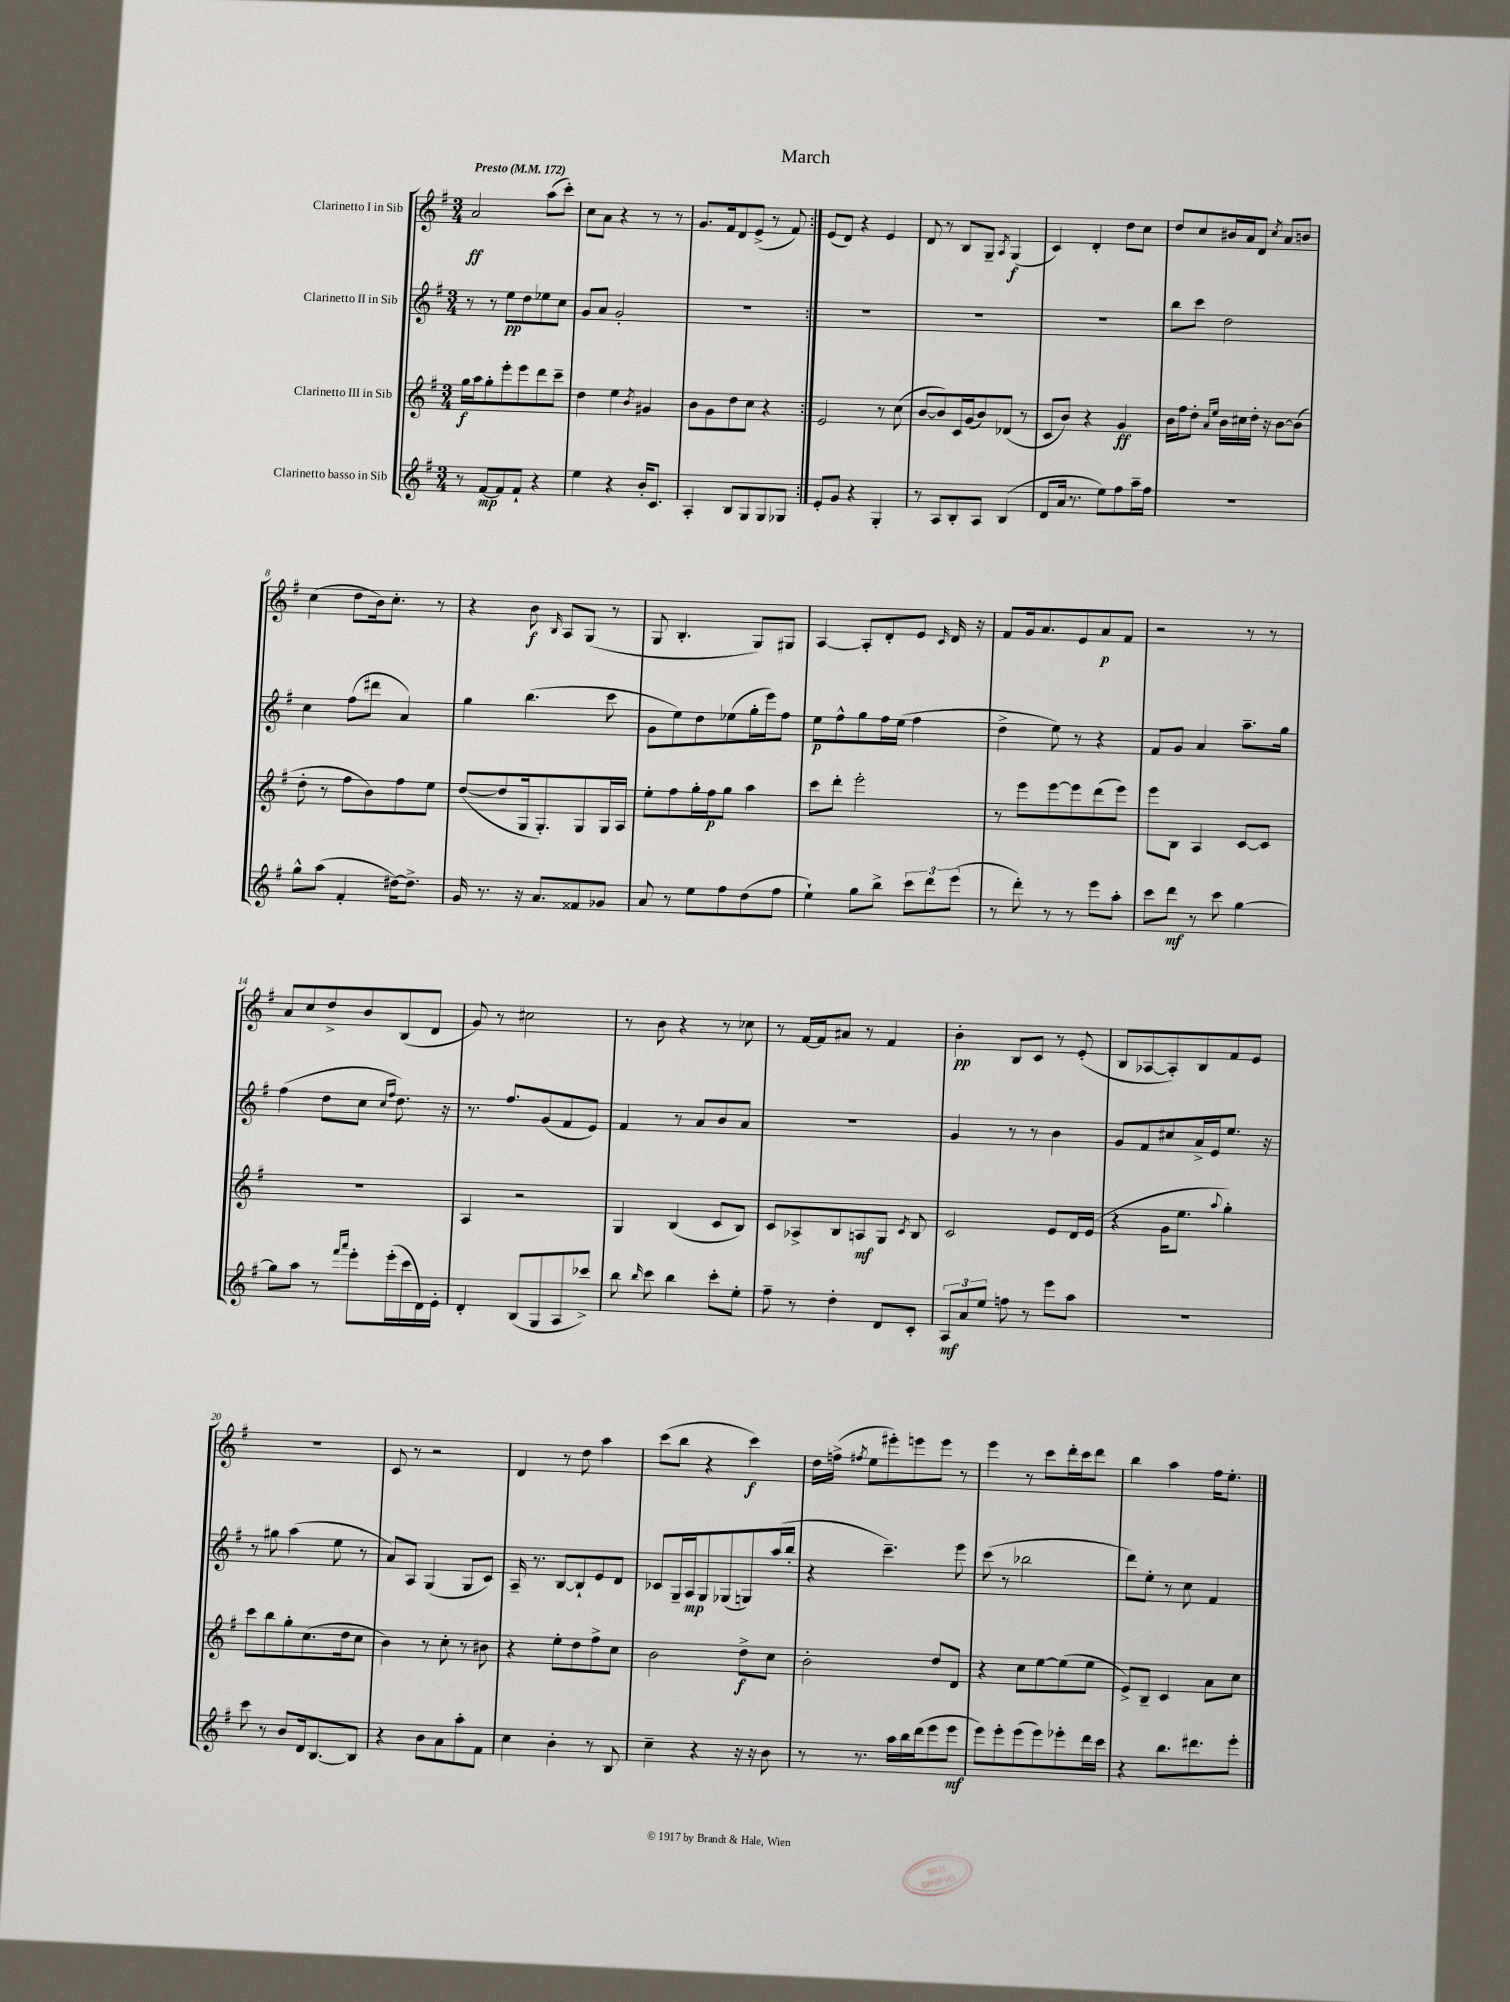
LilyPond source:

\header { title = "March" }
<<
\new StaffGroup <<
\new Staff = "s0" \with { instrumentName = "Clarinetto I in Sib" } {
    \clef treble \key g \major \numericTimeSignature \time 3/4 \tempo "Presto" 4 = 172
    \autoBeamOff \repeat volta 2 { a'2\ff a''8[( c'''8]-.) |
    c''8[ a'8] r4 r8 r8 |
    g'8.[ fis'16 d'8 e'8]->( r8 fis'8) | }
    e'8[( d'8]) r4 e'4 |
    d'8 r8 b8[ g8]-- \acciaccatura { a8 } g4\f( |
    c'4) d'4-. d''8[ c''8] |
    d''8[ c''8 bis'16 a'16 d'8] \acciaccatura { c''8 } a'8[ b'8] |
    c''4( d''8[ b'16) c''8.]-. r8 |
    r4 b'8\f \grace { b16 } a8[ g8]( r8 |
    g8 b4.-. g8[) gis8] |
    a4~ a8[-. d'8-. e'8] \grace { c'16 } d'16 r16 |
    fis'8[ g'16 a'8. e'8 a'8\p fis'8] |
    r2 r8 r8 |
    a'8[ c''8 d''8-> b'8 b8( d'8] |
    g'8) r8 cis''2 |
    r8 b'8 r4 r8 ces''8 |
    r8 fis'16[~ fis'16 ais'8] r8 fis'4 |
    b'4-.\pp b8[ c'8] r8 e'8-.( |
    b8[ aes8~ aes8-.) b8 fis'8 e'8] |
    R2. |
    c'8 r8 r2 |
    d'4 r8 d''8 a''4 |
    c'''8[( b''8] r4 c'''4\f) |
    d''16[ f''16]->( \acciaccatura { fis''8 } e''8[ eis'''8-.) e'''8 e'''8] r8 |
    e'''4 r8 c'''8[ d'''16-. c'''16 d'''8] |
    b''4 a''4 fis''16[ e''8.]-. \bar "|." |
}
\new Staff = "s1" \with { instrumentName = "Clarinetto II in Sib" } {
    \clef treble \key g \major \numericTimeSignature \time 3/4
    \autoBeamOff \repeat volta 2 { r8 r8 e''8[\pp d''8 ees''8 c''8] |
    g'8[ a'8] g'2-. |
    R2. | }
    R2. |
    R2. |
    R2. |
    b''8[ c'''8] d''2 |
    c''4 fis''8[( dis'''8] a'4) |
    g''4 b''4.( c'''8 |
    g'8[ e''8) d''8 ees''8( g''16-. e'''16) fis''8] |
    e''8[\p fis''8-^ g''8 fis''16 e''16]( fis''4 |
    d''4-> e''8) r8 r4 |
    fis'8[ g'8] a'4 a''8.[-- g''16] |
    fis''4( d''8[ c''8] \grace { c''16[ fis''16] } d''8.) r16 |
    r8. fis''8.[ g'8( fis'8 e'8]) |
    fis'4 r8 a'8[ b'8 a'8] |
    R2. |
    g'4 r8 r8 b'4 |
    g'8[ fis'8 cis''8 a'16-> e'16 e''8.] r16 |
    r8 gis''8 a''4( e''8 r8 |
    a'8[) a8] g4( g8[ c'8]) |
    a16-- r8. b8[~ b8-! e'8 d'8] |
    ces'8[ g16-- a16\mp g8 ges8( g8) a''16( b''16]-. |
    r4 c'''4.--) e'''8 |
    c'''8( r8 bes''2 |
    d'''8[) e''8]-. r8 c''8 fis'4 \bar "|." |
}
\new Staff = "s2" \with { instrumentName = "Clarinetto III in Sib" } {
    \clef treble \key g \major \numericTimeSignature \time 3/4
    \autoBeamOff \repeat volta 2 { g''16[\f a''16 g''8-. e'''8-. e'''8 d'''8 c'''8]-- |
    d''4 e''4 \acciaccatura { b'8 } gis'4 |
    b'8[ g'8 d''8 c''8] r4 | }
    e'2 r8 c''8( |
    b'8[~ b'8) c'16 g'16( b'8) des'8]( r8 |
    c'8[ b'8]) r4 g'4\ff |
    b'16[ fis''16 d''8]-. \grace { a'16[ e''16] } b'16[ cis''16 d''16]-. r16 b'8[~ b'8]( |
    d''8-. r8 fis''8[ b'8) fis''8 e''8] |
    d''8[~( d''8 g16 g8.-.) g8 g16 a16] |
    e''8[-. fis''8 g''16-. fis''16\p g''8] a''4 |
    c'''8[ d'''8]-. e'''2-. |
    r8 e'''8[ e'''8~ e'''8 d'''8( e'''8]) |
    e'''8[ b8] a4 c'8[~ c'8] |
    r2. |
    a4 r2 |
    g4 b4( c'8[ b8]) |
    c'8[ aes8-> b8 a8\mf g8] \acciaccatura { c'8 } b8 |
    c'2 e'8[ d'16 e'16]( |
    r4 g'16[ e''8.] \appoggiatura { a''8 } g''4-.) |
    c'''8[ b''8 g''8-. c''8.( d''16 c''8] |
    b'4) r8 c''8-. r8 bis'8 |
    r4 e''8[-. d''8 fis''8-> c''8] |
    b'2 d''8[->\f c''8] |
    b'2-. d''8[ d'8] |
    r4 c''8[ e''8~ e''8( e''8] |
    e'8[->) b8]-- c'4 a'8[ c''8] \bar "|." |
}
\new Staff = "s3" \with { instrumentName = "Clarinetto basso in Sib" } {
    \clef treble \key g \major \numericTimeSignature \time 3/4
    \autoBeamOff \repeat volta 2 { r8 fis'8[~\mp fis'8 fis'8]-! r4 |
    e''4 r4 b'16[-. c'8.] |
    a4-. b8[ g8 g8 ges8] | }
    e'8[-. g'8] r4 g4-. |
    r8 a8[ b8-. a8] b4( |
    d'8[ a'16] r8. e''8[) fis''8 a''16-- fis''16] |
    R2. |
    g''8[-^ a''8]( fis'4-. dis''16[~) dis''8.]-> |
    g'16 r8. r16 a'8.[ fisis'8 ges'8] |
    a'8 r8 e''8[ fis''8 d''8( fis''8] |
    e''4-!) g''8[ b''8]-> \tuplet 3/2 { c'''8[ d'''8 e'''8]( } |
    r8 d'''8-.) r8 r8 e'''8[ a''8]-. |
    c'''8[ d'''8]\mf r8 c'''8 g''4~ |
    g''8[ a''8] r8 \grace { fis'''16[ a'''16] } e'''8[-. e'''16-.( c'''16 d'16) e'16]-. |
    d'4-. b8[( g8 a8 ces'''8]->) |
    b''8 \grace { b''16 } c'''8 b''4 c'''8[-. e''8]-. |
    fis''8-- r8 d''4-. d'8[ c'8]-. |
    \tuplet 3/2 { a8[\mf a'8 e''8] } f''8 r8 e'''8[ a''8] |
    R2. |
    c'''8 r8 b'8[ d'16 b8.~ b8] |
    r4 b'8[ a'8 a''8-. fis'8] |
    c''4 b'4-. r8 b8 |
    c''4-- r4 r16 r16 b'8 |
    r8 r8. a''16[ b''16 d'''16( e'''8 e'''8]\mf |
    e'''8[) e'''8-. e'''8( e'''8) ees'''8-. d'''16 c'''16] |
    r4 b''8.[ dis'''8. e'''8]-. \bar "|." |
}
>>
>>
